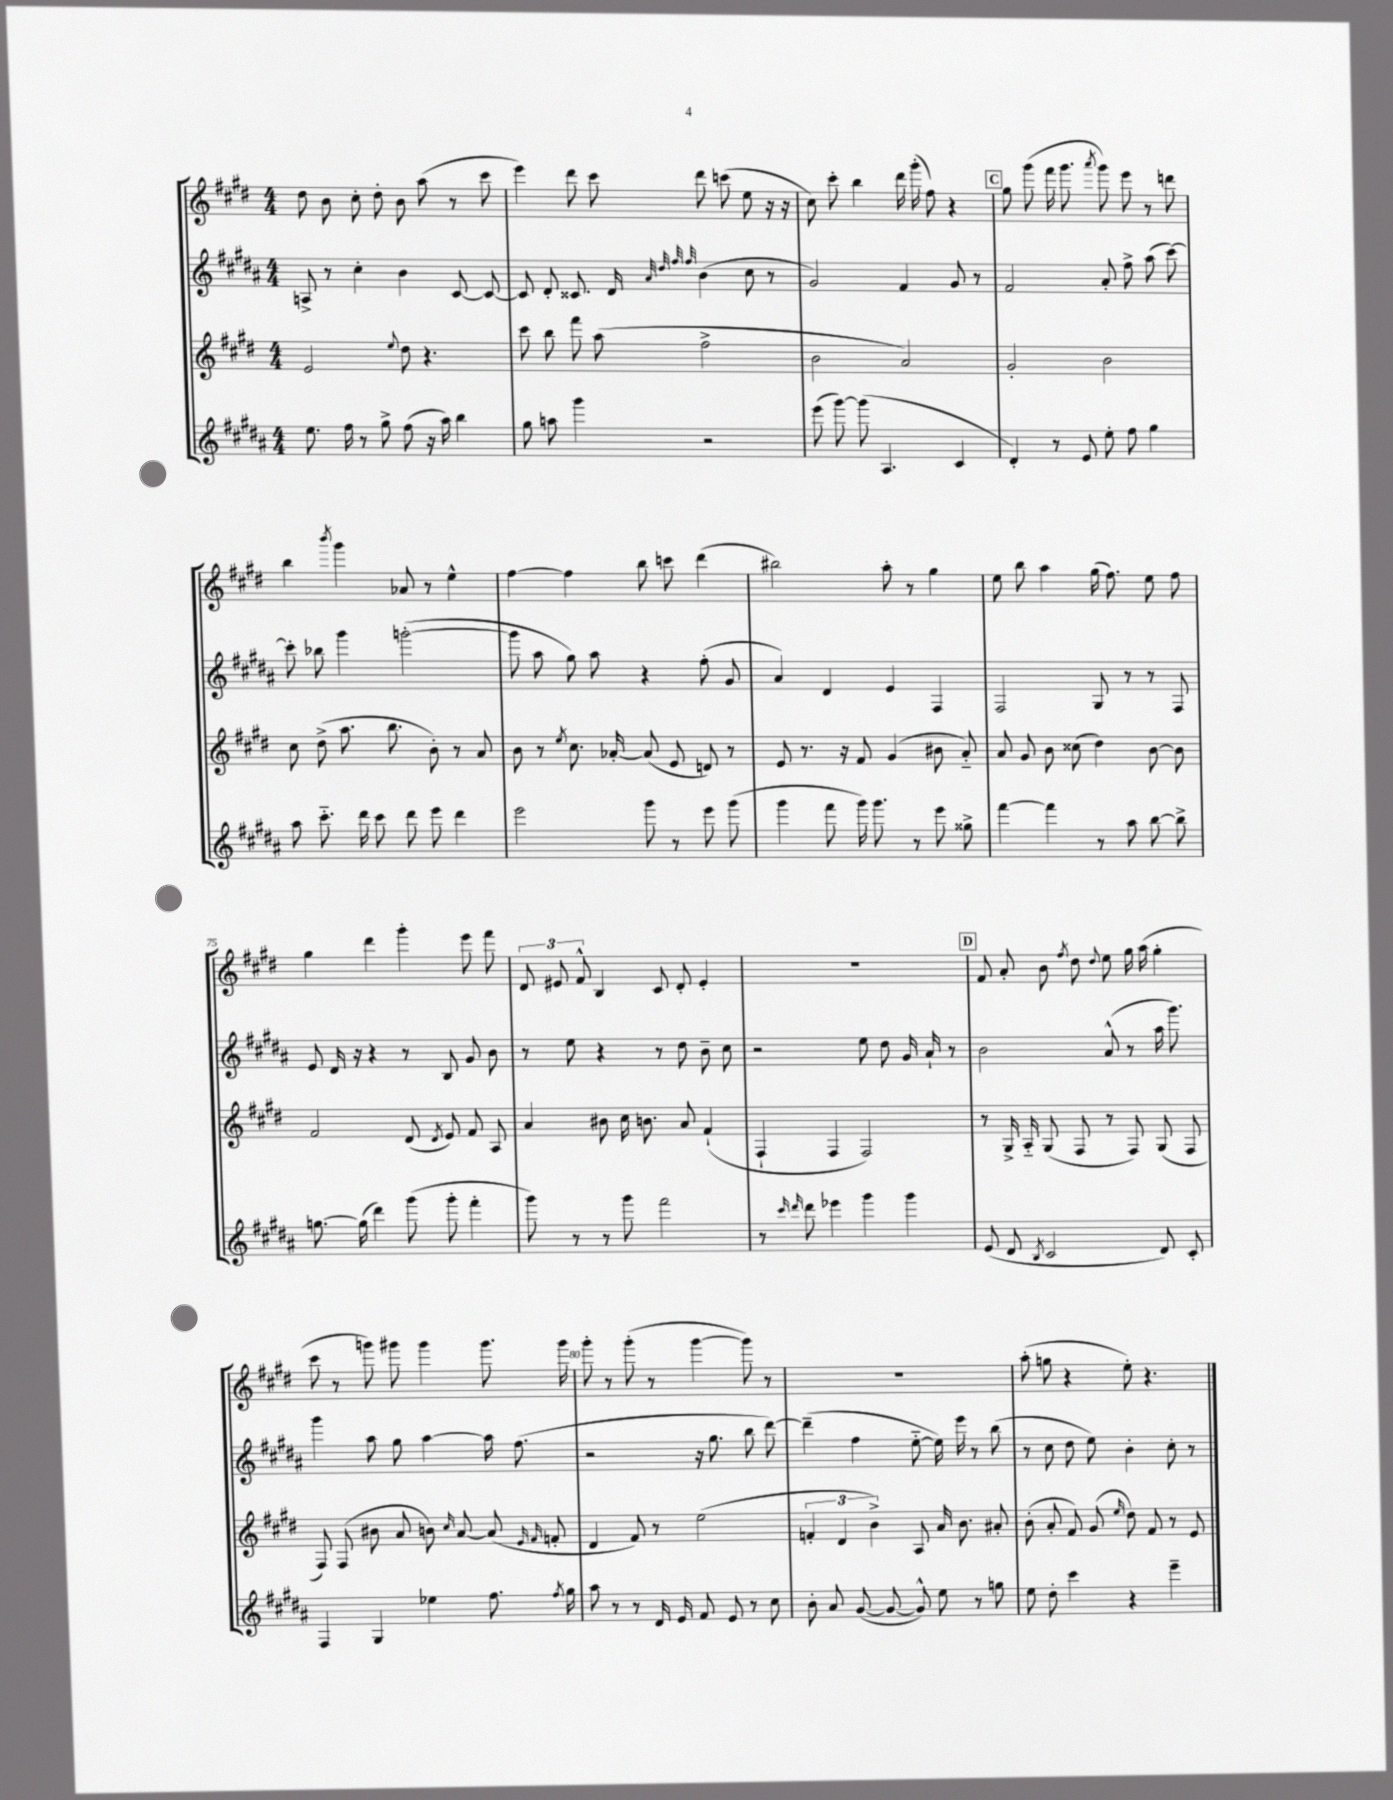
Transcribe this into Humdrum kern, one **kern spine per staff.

**kern	**kern	**kern	**kern
*staff4	*staff3	*staff2	*staff1
*clefG2	*clefG2	*clefG2	*clefG2
*k[f#c#g#d#a#]	*k[f#c#g#d#]	*k[f#c#g#d#a#]	*k[f#c#g#d#]
*M4/4	*M4/4	*M4/4	*M4/4
8.ee	2e	8A^	8dd#
.	.	8r	8b
16ff#	.	.	.
8r	.	4cc#'	8cc#'
8gg#^	.	.	8dd#'
.	8qqee	.	.
(8ff#	8dd#	4b	8b
16r	4.r	.	(8aa
16aa#)	.	.	.
4bb	.	[8c#	8r
.	.	8c#_	8ccc#
=	=	=	=
8gg#	8ccc#	8c#]	4eee)
8aa	8bb	8d#'	.
4ggg#	8fff#	8.c##	8ddd#
.	(8aa	.	8ccc#
.	.	16d#	.
.	.	32qqa#	.
.	.	32qqdd#	.
.	.	32qqff#	.
.	.	32qqff#	.
2r	2ff#^	(4b	8ddd#
.	.	.	(8ccc
.	.	8cc#	8ee
.	.	8r	16r
.	.	.	16r
=	=	=	=
(8eee	2b	2g#)	8cc#)
[8ggg#)	.	.	8ccc#'
(8ggg#]	.	.	4bb
4.A#	.	.	.
.	2a)	4f#	16ddd#
.	.	.	(16ggg#'
.	.	.	8ff#)
4c#	.	8g#	4r
.	.	8r	.
=	=	=	=
4d#')	2g#'	2f#	8gg#
.	.	.	(8ggg#
8r	.	.	16fff#
.	.	.	8.ggg#
8e	.	.	.
.	.	.	8qaaa
8ee'	2b	8a#'	8ggg#)
8ff#	.	8ff#^	8eee
4gg#	.	(8aa#	8r
.	.	[8ccc#)	8ddd
=	=	=	=
8aa#	8cc#	8ccc#']	4bb
8.ccc#'~	(8dd#^	8bb-	.
.	.	.	8qbbb
.	8.aa	4ggg#	4ggg#
16ddd#	.	.	.
8ccc#	.	.	.
.	8.bb	.	.
8ddd#	.	([2ggg'	8a-
8eee	8b')	.	8r
4ddd#	8r	.	4ee^^
.	8a	.	.
=	=	=	=
2eee	8b	8ggg]	[4ff#
.	8r	8aa#	.
.	8qee	.	.
.	8.cc#	8gg#)	4ff#]
.	.	8aa#	.
.	[16a-'	.	.
8ggg#	(8a-]	4r	8bb
8r	8e	.	8ccc
8eee	8d)	(8ff#'	(4ddd#
(8ggg#	8r	8g#	.
=	=	=	=
4ggg#	8e	4a#)	2bb#)
.	8.r	.	.
8fff#	.	4d#	.
.	16r	.	.
16ggg#)	8f#	.	.
8.ggg#	.	.	.
.	(4g#	4e	8aa'
8r	.	.	8r
8eee	8b#	4F#	4gg#
8gg##^	8a'~)	.	.
=	=	=	=
[4fff#	8a	2F#	8ee
.	8g#	.	8bb
4fff#]	8b	.	4aa
.	(8cc##	.	.
8r	4dd#)	8G#	(16gg#
.	.	.	8.ff#)
8aa#	.	8r	.
[8bb	[8b	8r	8ee
8bb^]	8b]	8F#	8ff#
=	=	=	=
[8.gg	2f#	8e	4gg#
.	.	16d#	.
(16gg]	.	16r	.
4ddd#)	.	4r	4ddd#
(8ggg#	(8d#	8r	4ggg#'
.	8qd#	.	.
8ggg#'	8e)	8B	.
4fff#'	8f#	8g#	8eee
.	8A	8b	8fff#
=	=	=	=
8ggg#)	4a	8r	12d#
.	.	.	12e#
8r	.	8ee	.
.	.	.	12f#^^
8r	8b#	4r	4B
8ggg#	16cc#	.	.
.	8.b	.	.
2fff#	.	8r	8c#
.	8a	8dd#	8d#'
.	(4f#`	8b~	4e#'
.	.	8cc#	.
=	=	=	=
8r	4F#`	2r	1r
16qqccc#	.	.	.
16qqddd#	.	.	.
8ddd#	.	.	.
4eee-	4F#	.	.
4ggg#	2F#)	8ee	.
.	.	8dd#	.
4ggg#	.	16g#	.
.	.	16a#`	.
.	.	8r	.
=	=	=	=
(8e	8r	2b	8f#
8d#	16G#^	.	8a'
.	16A'~	.	.
8qB	.	.	.
2c#	(8G#	.	8b
.	.	.	8qff#
.	8F#	.	8dd#
.	.	.	8qqdd#
.	8r	(8a#^^	8ee
.	8F#)	8r	16gg#
.	.	.	(16aa
8d#)	(8G#	16aa#	4gg#'
.	.	8.ggg#)	.
8c#'	8F#	.	.
=	=	=	=
4F#	8F#)	4ggg#	8ccc#
.	(8F#	.	8r
4G#	8b#	8aa#	8ggg)
.	8a	8gg#	8ggg#
4ee-	8b)	[4aa#	4ggg#
.	16qqcc#	.	.
.	[8a	.	.
8.ff#	(8a]	16aa#]	8.ggg#
.	.	(8.ff#	.
.	16qqe	.	.
.	16qqf#	.	.
.	8f'	.	.
8qff#	.	.	.
16gg#	.	.	16ggg#
=	=	=	=
8aa#	4d#	2r	8ggg#'
8r	.	.	8r
8r	8f#)	.	(8ggg#'
16d#	8r	.	8r
16e	.	.	.
8f#	(2ee	16r	[4ggg#
.	.	8.gg#	.
8e	.	.	.
8r	.	8bb	8ggg#])
8cc#	.	[8ddd#)	8r
=	=	=	=
8b'	6f'	(4ddd#~]	1r
8a#	.	.	.
.	6d#	.	.
([8g#	.	4ff#	.
.	6b^)	.	.
8g#_	.	.	.
8g#^^])	8A	[8ee'~	.
8ee	16a	16ee])	.
.	8.b	16eee	.
8r	.	8r	.
8gg	8a#'	(8bb	.
=	=	=	=
8ee	(8b'	8r	(8aa'
8dd#'	8a'	8cc#	8gg
4ccc#	8f#)	8dd#	4r
.	(8g#	8ee)	.
.	16qqee	.	.
4r	8dd#)	4b'	8ee')
.	8f#	.	4.r
4eee~	8r	8cc#'	.
.	8e	8r	.
==	==	==	==
*-	*-	*-	*-
